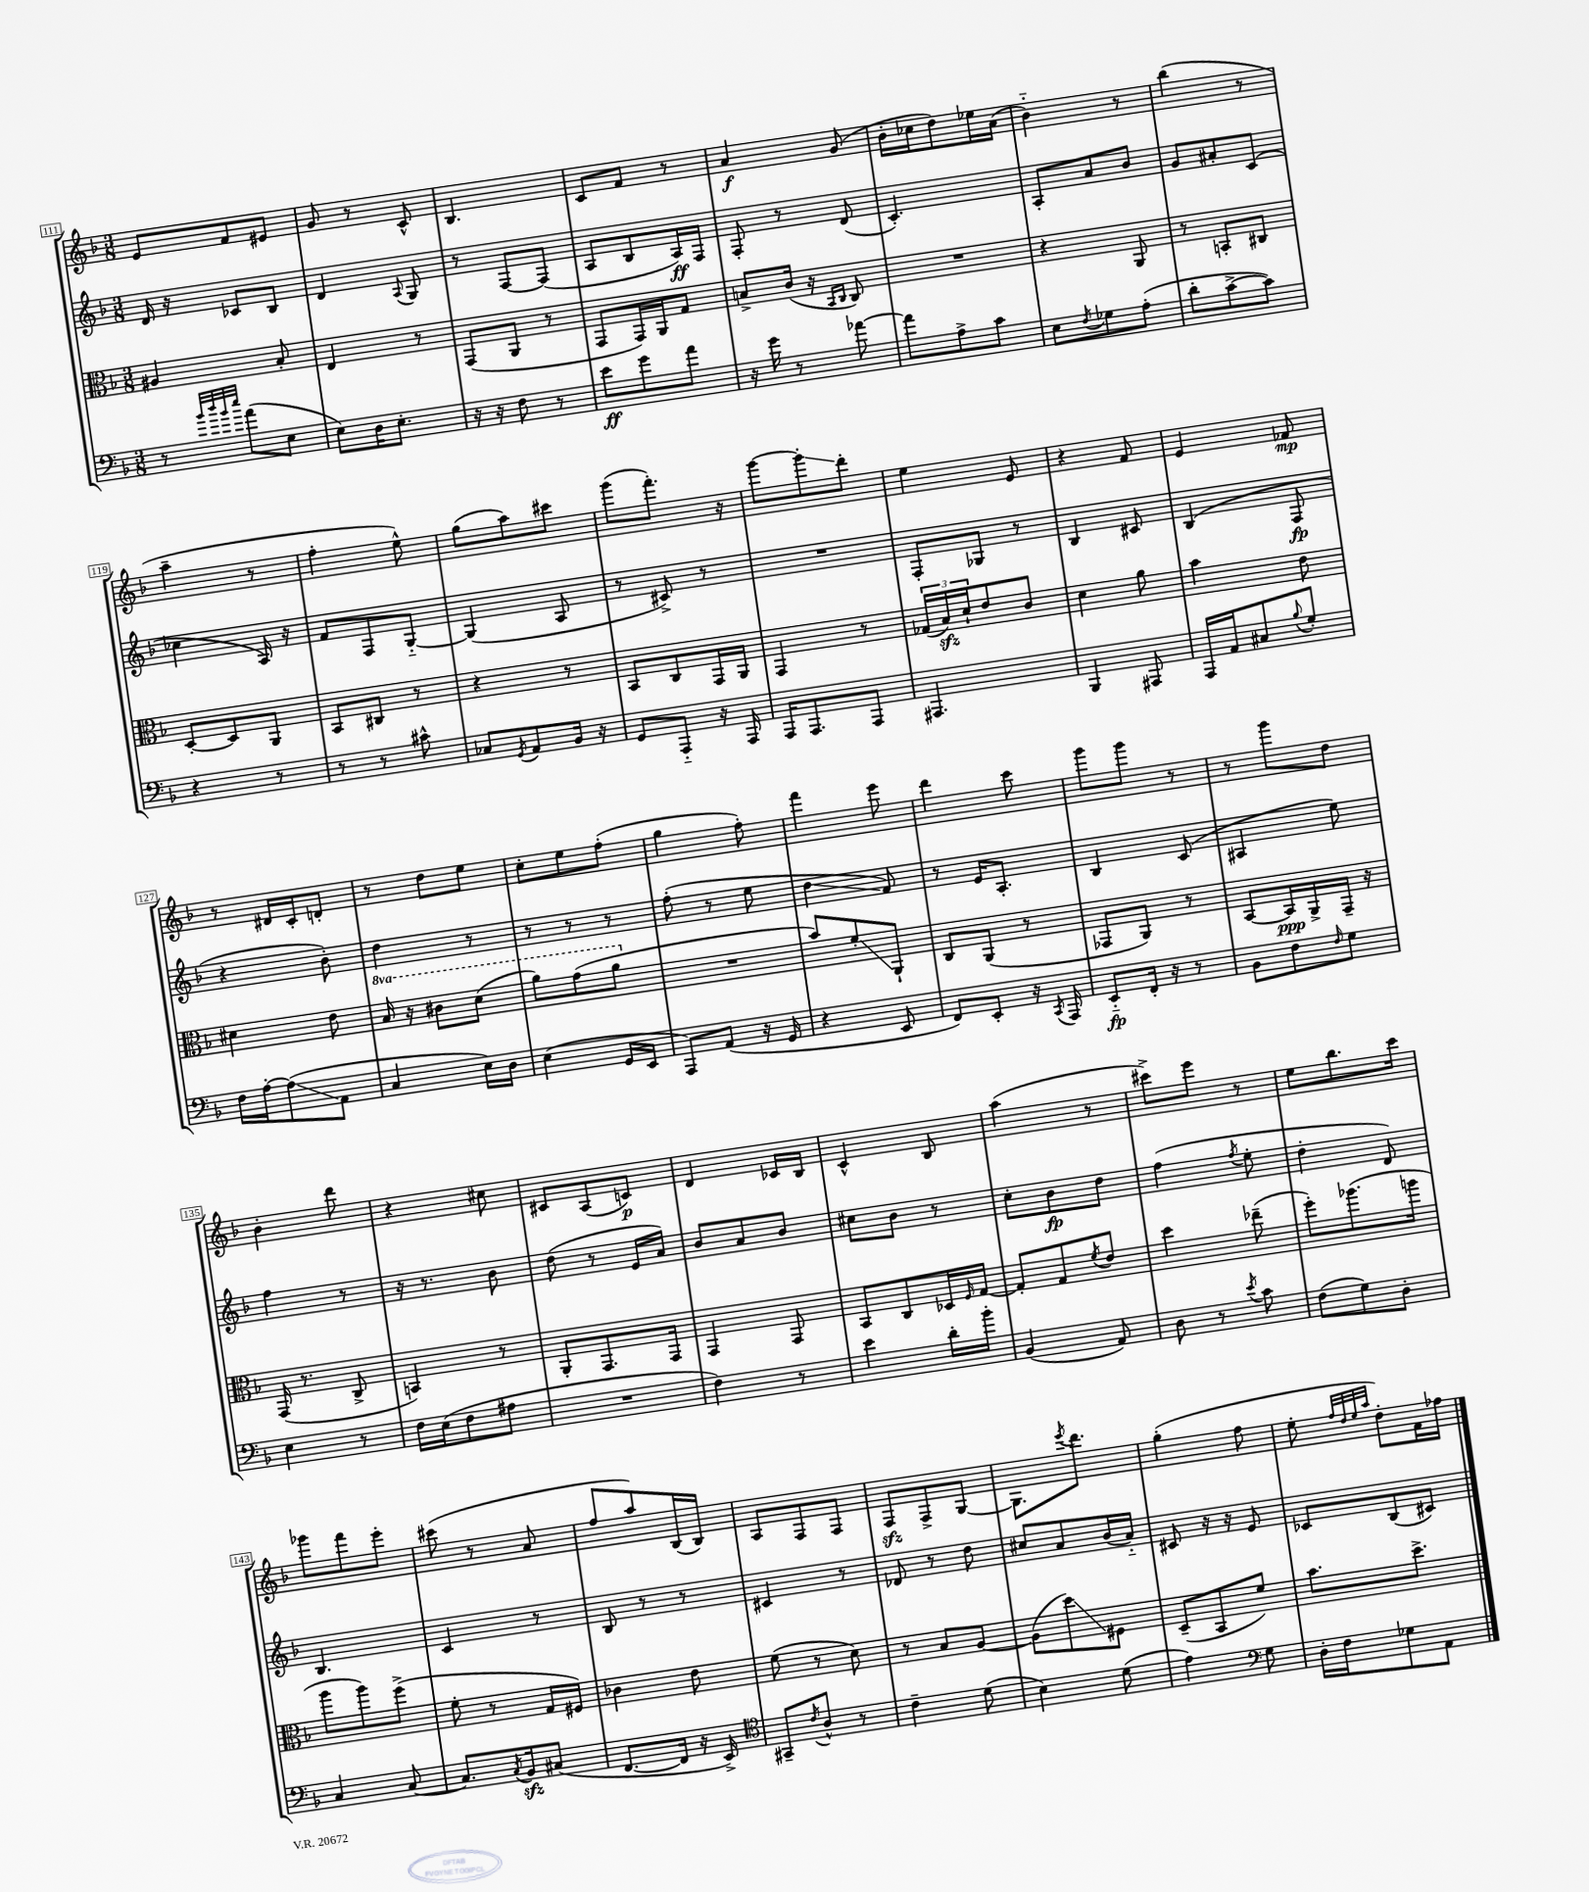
<<
\new StaffGroup <<
\new Staff = "s0" {
    \clef treble \key f \major \numericTimeSignature \time 3/8
    e'8 f'8 eis'8 |
    g'8 r8 c'8-^ |
    bes4. |
    c'8 f'8 r8 |
    a'4\f g'8( |
    bes'16-. ces''16 d''8) ees''16 a'16( |
    bes'4-_) r8 |
    bes''4( r8 |
    a''4-- r8 |
    f''4-. e''8-^) |
    g''8( a''8) cis'''8 |
    g'''8( f'''8.-.) r16 |
    g'''8~ g'''8-.\glissando d'''8-. |
    e''4 e'8 |
    r4 f'8 |
    e'4 fes'8\mp |
    r8 dis'16 c'16-. d'8-. |
    r8 d''8 e''8 |
    c''8-. e''8 f''8-.( |
    g''4 f''8-.) |
    f'''4 e'''8 |
    d'''4 c'''8 |
    g'''8 g'''8 r8 |
    r8 g'''8 d''8 |
    bes'4-. d'''8 |
    r4 cis''8 |
    cis'8 a8( c'8\p) |
    d'4 ces'16 bes16 |
    c'4-^ bes8 |
    a''4( r8 |
    cis'''8->) e'''8 r8 |
    e''8 bes''8. c'''16 |
    ges'''8 f'''8 e'''8-. |
    cis'''8( r8 a'8 |
    f''8 a''8) bes16( bes16) |
    a8 f8 f8 |
    f8\sfz f8-> g8~ |
    g8. \acciaccatura { e'''8 } d'''8. |
    g''4-.( f''8 |
    e''8-. \grace { f''32 d''32 e''32 a''32 } d''8-.) f'16 fes''16 \bar "|." |
}
\new Staff = "s1" {
    \clef treble \key f \major \numericTimeSignature \time 3/8
    d'16 r16 ces'8 bes8 |
    d'4 \appoggiatura { a8 } g8 |
    r8 f8~ f8( |
    a8 bes8 a16\ff) f16 |
    f8-. r8 d'8( |
    c'4.-.) |
    a8-. a'8 bes'8 |
    g'8 ais'8-. c'8( |
    ces''4 a16) r16 |
    f'8 f8 g8~-_ |
    g4( a8 |
    r8 cis'8->) r8 |
    R4. |
    f8-. ges8 r8 |
    bes4 cis'8 |
    bes4( f8\fp |
    r4 bes'8-.) |
    d''4 r8 |
    r8 r8 r8 |
    f''8-.( r8 e''8 |
    d''4\glissando f'8) |
    r8 e'16 a8.-. |
    bes4 c'8( |
    ais4 e''8) |
    f''4 r8 |
    r16 r8. bes'8 |
    d''8( r8 e'16 a'16) |
    bes'8 a'8 bes'8 |
    cis''8 bes'8 r8 |
    c''8-. bes'8\fp d''8 |
    f''4( \acciaccatura { f''8 } e''8-. |
    d''4-. d'8) |
    bes4. |
    c'4 r8 |
    bes8 r8 r8 |
    cis'4 r8 |
    des'8 r8 d''8 |
    cis''8 a'8 bes'16( a'16-_) |
    cis'8 r16 r16 e'8 |
    ces'8 bes8( cis'8) \bar "|." |
}
\new Staff = "s2" {
    \clef alto \key f \major \numericTimeSignature \time 3/8 \set Staff.ottavationMarkups = #ottavation-simple-ordinals
    ais4 bes8-. |
    e4 r8 |
    g,8( a,8 r8 |
    g,8 g,16) a,16 g8 |
    b8-> c'16( r16 \grace { bes,16 c16 } c8) |
    R4. |
    r4 a,8 |
    r8 b,8-. cis8 |
    d8~-. d8 a,8 |
    bes,8 cis8 r8 |
    r4 r8 |
    bes,8 c8 g,16 a,16 |
    g,4 r8 |
    \tuplet 3/2 { ges16( bes16\sfz) d'16-! } e'8 c'8 |
    d'4 a'8 |
    bes'4 e'8 |
    dis'4 e'8 |
    \ottava #1 bes'16 r16 cis''8 d''8( |
    a''8) g''8( a''8 \ottava #0 |
    R4. |
    bes'8) f'8-.\glissando a,8-! |
    c8 a,8( r8 |
    ges,8 a,8) r8 |
    bes,8~ bes,16\ppp a,16-> g,16-- r16 |
    g,16( r8. c8-> |
    b,4) r8 |
    a,8-. g,8. g,16 |
    g,4 g,8 |
    bes,8 c8 des16 \grace { f16 } g16~ |
    g8-. g8 \acciaccatura { f'8 } e'8 |
    d''4 ees''8--( |
    f''8-.) aes''8.( a''16 |
    a''8 a''8) f''8->( |
    f'8-. r8 g16 fis16) |
    ces'4 e'8 |
    f'8( r8 d'8) |
    r8 bes8 a8~ |
    a8( d''8\glissando) fis8 |
    d8--( bes,8 f'8) |
    bes'8. d''8.-> \bar "|." |
}
\new Staff = "s3" {
    \clef bass \key f \major \numericTimeSignature \time 3/8
    r8 \grace { bes'32 d''32 bes'32 e''32 } a'8( e8 |
    e8) d16 e8.-. |
    r16 r16 f8 r8 |
    e'8\ff g'8 a'8 |
    r16 g'16 r8 aes'8~ |
    aes'8 a8-> c'8 |
    e8 \acciaccatura { f8 } ges8 a8-.( |
    d'8-. c'8~-> c'8) |
    r4 r8 |
    r8 r8 cis'8-^ |
    ces8 \acciaccatura { g,8 } a,8 bes,16 r16 |
    g,8 a,,8-_ r16 a,,16 |
    a,,16 a,,8. a,,8 |
    ais,,4. |
    bes,,4 ais,,8 |
    a,,16 a,16 cis8 \appoggiatura { bes8 } g8-. |
    f16 a16~-. a8\glissando( a,8 |
    c4 e16) d16 |
    e4( g,16 e,16 |
    a,,8) a,8( r16 g,16 |
    r4 e,8 |
    f,8) e,8-. r16 \acciaccatura { c,8 } a,,16 |
    e,8-_\fp f,16-. r16 r8 |
    bes,8 f8 \grace { f16 } g8 |
    e4 r8 |
    f16 e16( f8 ais8 |
    R4. |
    f4) r8 |
    e'4 d'16-. bes'16-. |
    bes,4( a,8) |
    d8 r8 \acciaccatura { e'8 } c'8 |
    f8( g8) d8-. |
    c4 c8~ |
    c8. \acciaccatura { c8 } bes,16\sfz cis8( |
    f,8.~ f,16 r16 e,16->) |
    \clef tenor gis,8-- \acciaccatura { c'8 } a8-^ r8 |
    c'4-- d'8( |
    bes4) d'8( |
    e'4) \clef bass g8 |
    d16-. f16 ges8 a,8 \bar "|." |
}
>>
>>
\layout { \context { \Score currentBarNumber = #111 \override BarNumber.stencil = #(make-stencil-boxer 0.1 0.3 ly:text-interface::print) } }
